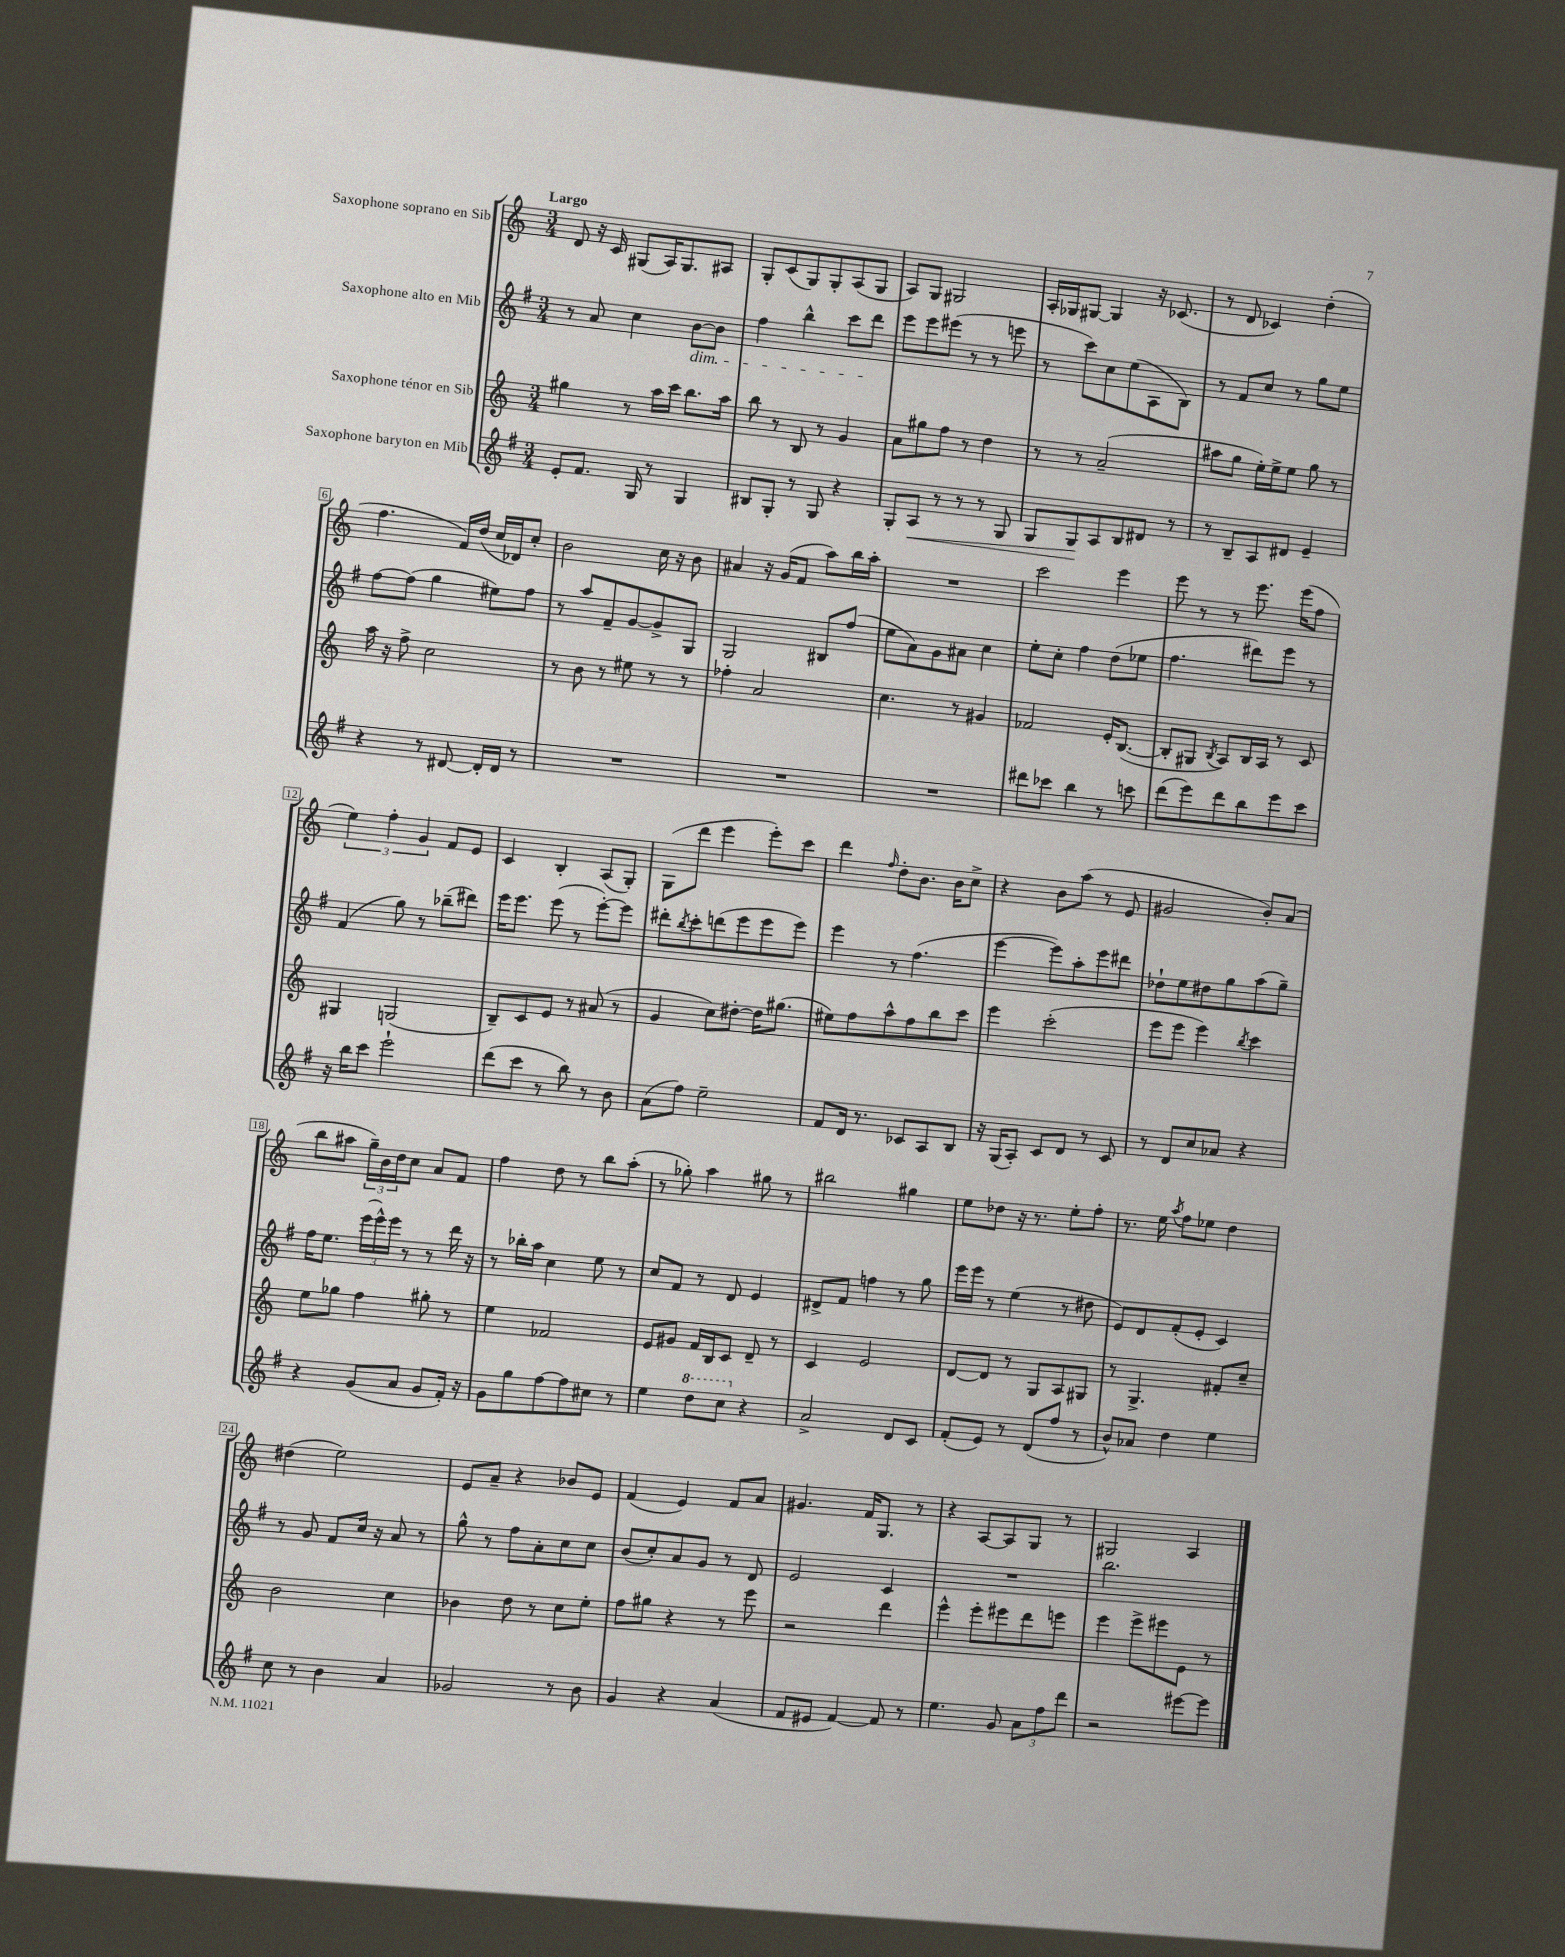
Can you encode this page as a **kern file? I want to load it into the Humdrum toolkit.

**kern	**kern	**kern	**kern
*staff4	*staff3	*staff2	*staff1
*clefG2	*clefG2	*clefG2	*clefG2
*k[f#]	*k[]	*k[f#]	*k[]
*M3/4	*M3/4	*M3/4	*M3/4
8e'	4gg#	8r	8d
8.f#	.	8a	16r
.	.	.	16c
.	8r	4cc	(8G#
16G	.	.	.
8r	16aa	.	16A)
.	16ccc	.	8.G#
4G	8.bb	[8b	.
.	.	8b]	8A#
.	16aa	.	.
=	=	=	=
8B#	8bb	4ff#	8G'
8G'	8r	.	(8c
8r	8B	4bb^^	8G)
8G	8r	.	8G'
4r	4g	8ccc	(8A
.	.	8ddd	8G
=	=	=	=
8G'	8a	8eee	8A)
8A	8gg#	8eee	8G
8r	8ff	(8eee#	2G#
8r	8r	8r	.
8r	4dd	8r	.
8G	.	8eee	.
=	=	=	=
8G	8r	8r	16A'
.	.	.	16G-
8G	8r	8ccc)	[8G#
8A	(2a~	8cc	4G#]
8B	.	(8ee	.
8d#	.	8A	16r
.	.	.	(8.c-
8r	.	8B)	.
=	=	=	=
8r	8aa#	8r	8r
8B~	8gg	8f#	8d
8A	16ee')	8cc	4c-)
.	16ee^	.	.
8d#	8ee	8r	.
4e~	8gg	8gg	(4dd'
.	8r	8ee	.
=	=	=	=
4r	16aa	[8ff#	4.ff
.	16r	.	.
.	8ff^	(8ff#]	.
8r	2cc	4gg	.
[8d#	.	.	16f)
.	.	.	(16dd
16d#']	.	8ee#)	16cc
16d#	.	.	16d-)
8r	.	8ff#	8cc'
=	=	=	=
2.r	8r	8r	2b
.	8b	8aa	.
.	8r	8f#~	.
.	8ee#	[8g	.
.	8r	8g^]	16cc
.	.	.	16r
.	8r	8G	8b
=	=	=	=
2.r	4ff-'	2G	4a#
.	2a	.	16r
.	.	.	(16g
.	.	.	8f
.	.	8B#	8aa)
.	.	(8ff#	16bb
.	.	.	16aa'
=	=	=	=
2.r	4.cc	8ee	2.r
.	.	8a)	.
.	.	8g	.
.	8r	8a#	.
.	4g#	4cc	.
=	=	=	=
8ddd#	2f-	8ee'	2ccc
8ccc-	.	8cc'	.
4bb	.	4ff#	.
8r	16e'	(8dd	4eee
.	([8.B	.	.
8ccc	.	8ee-	.
=	=	=	=
(8ddd	8B']	4.ff#	8eee
8eee)	8G#	.	8r
.	8qB	.	.
8ddd	8A)	.	8r
8bb	16B	8ddd#)	8.eee
.	16A	.	.
8eee	8r	8eee	.
.	.	.	(16eee
8ccc	8c	8r	8ff
=	=	=	=
16r	4G#	(4f#	6ee)
16bb	.	.	.
8ccc	.	.	.
.	.	.	6ff'
2eee`	(2G	8gg)	.
.	.	.	6g
.	.	8r	.
.	.	(8bb-~	8f
.	.	8ddd#)	8e
=	=	=	=
(8ddd	8B~)	16eee	4c
.	.	8.eee	.
8ccc	8c	.	.
8r	8e	(8eee	4B'
8bb)	8r	8r	.
8r	(8a#	[8eee')	(8A
8b	8r	8eee]	8G')
=	=	=	=
(8a	4g	8ddd#'	(8G
.	.	8qbb	.
8ff#)	.	8ccc'	8ddd
2ee~	8cc)	(8ddd	4eee
.	[8dd#'	8eee	.
.	16dd#]	8eee	8eee')
.	(8.gg#	.	.
.	.	8eee)	8ccc
=	=	=	=
8f#	8ee#)	4eee	4ddd
16d	8ff	.	.
8.r	.	.	.
.	.	.	16qqff
.	8aa^^	8r	8dd'
8c-	8ff	(4.ff#	8.b
8A	8bb	.	.
.	.	.	16b
8B	8ccc	.	8cc^
=	=	=	=
16r	4eee	[4eee	4r
(16G	.	.	.
8A')	.	.	.
8c	(2ccc'	8eee])	8b
8d	.	8aa'	(8aa
8r	.	8eee	8r
8c	.	8ddd#	8e
=	=	=	=
8r	8eee	8dd-`	2g#
8d	8eee	8ee	.
8cc	4eee)	8dd#	.
8a-	.	8gg	.
.	8qbb	.	.
4r	4ccc	(8aa	8b')
.	.	8gg~)	(8a
=	=	=	=
4r	8ee	16ff#	8bb
.	.	8.ee	.
.	8gg-	.	8aa#
(8g	4ff	(24eee	24gg~)
.	.	24eee^^)	24b
.	.	24eee	24dd
8a	.	8r	8cc
8g	8gg#'	8r	8a
16f#')	8r	16ddd	8f
16r	.	16r	.
=	=	=	=
8g	4ee	8r	4ff
8gg	.	16bb-'	.
.	.	16aa	.
[8ff#	2f-	4cc	8dd
8ff#]	.	.	8r
8cc#	.	8ee	8bb
8r	.	8r	(8aa'
=	=	=	=
4ee	8e	8cc	8r
.	8g#	8f#	8gg-')
8ddd	16f	8r	4aa
.	16B	.	.
8ccc	8c	8d	.
4r	8d~	4e	8gg#
.	8r	.	8r
=	=	=	=
2a^	4c	8d#^	2bb#
.	.	8f#	.
.	2e	4ff	.
8d	.	8r	4gg#
8c	.	8gg	.
=	=	=	=
(8f#'	[8d	16eee	8ee
.	.	16eee	.
8e)	8d]	8r	8dd-
8r	8r	(4ee	16r
.	.	.	8.r
(8d	8G	.	.
8ff#	8A	8r	8ee'
8r	8G#	8dd#	8ff'
=	=	=	=
8b^^)	8r	8e)	8.r
8a-	4.G^	8d	.
.	.	.	16ee
.	.	.	8qaa
4dd	.	(8f#'	8ff
.	.	8e'	8ee-
4ee	8f#'	4c)	4dd
.	8cc~	.	.
=	=	=	=
8cc	2b	8r	(4dd#
8r	.	8g	.
4b	.	8f#	2ee)
.	.	16cc	.
.	.	16r	.
4a	4cc	8a	.
.	.	8r	.
=	=	=	=
2g-	4b-	8gg^^	8e
.	.	8r	8a~
.	8dd	8ff#	4r
.	8r	8a'	.
8r	8cc	8cc	8b-
8b	8ee'	8cc	8e
=	=	=	=
4g	8ff	(8b	(4f
.	8gg#	8cc')	.
4r	4r	8a	4e)
.	.	8g	.
(4a	8r	8r	8f
.	8eee	8d	8a
=	=	=	=
8f#	2r	2e	4.g#
8e#	.	.	.
[4f#)	.	.	.
.	.	.	16f
.	.	.	8.G
8f#]	4ddd	4c	.
8r	.	.	8r
=	=	=	=
4.ee	4eee^^	2.r	4r
.	8eee'	.	[8A
8g	8eee#	.	8A]
12a	8ddd	.	8G
12ff#	.	.	.
.	8eee	.	8r
12ddd	.	.	.
=	=	=	=
2r	4eee	2.bb	2G#
.	8eee^	.	.
.	8eee#	.	.
[8eee#	8e	.	4A
8eee#]	8r	.	.
==	==	==	==
*-	*-	*-	*-
